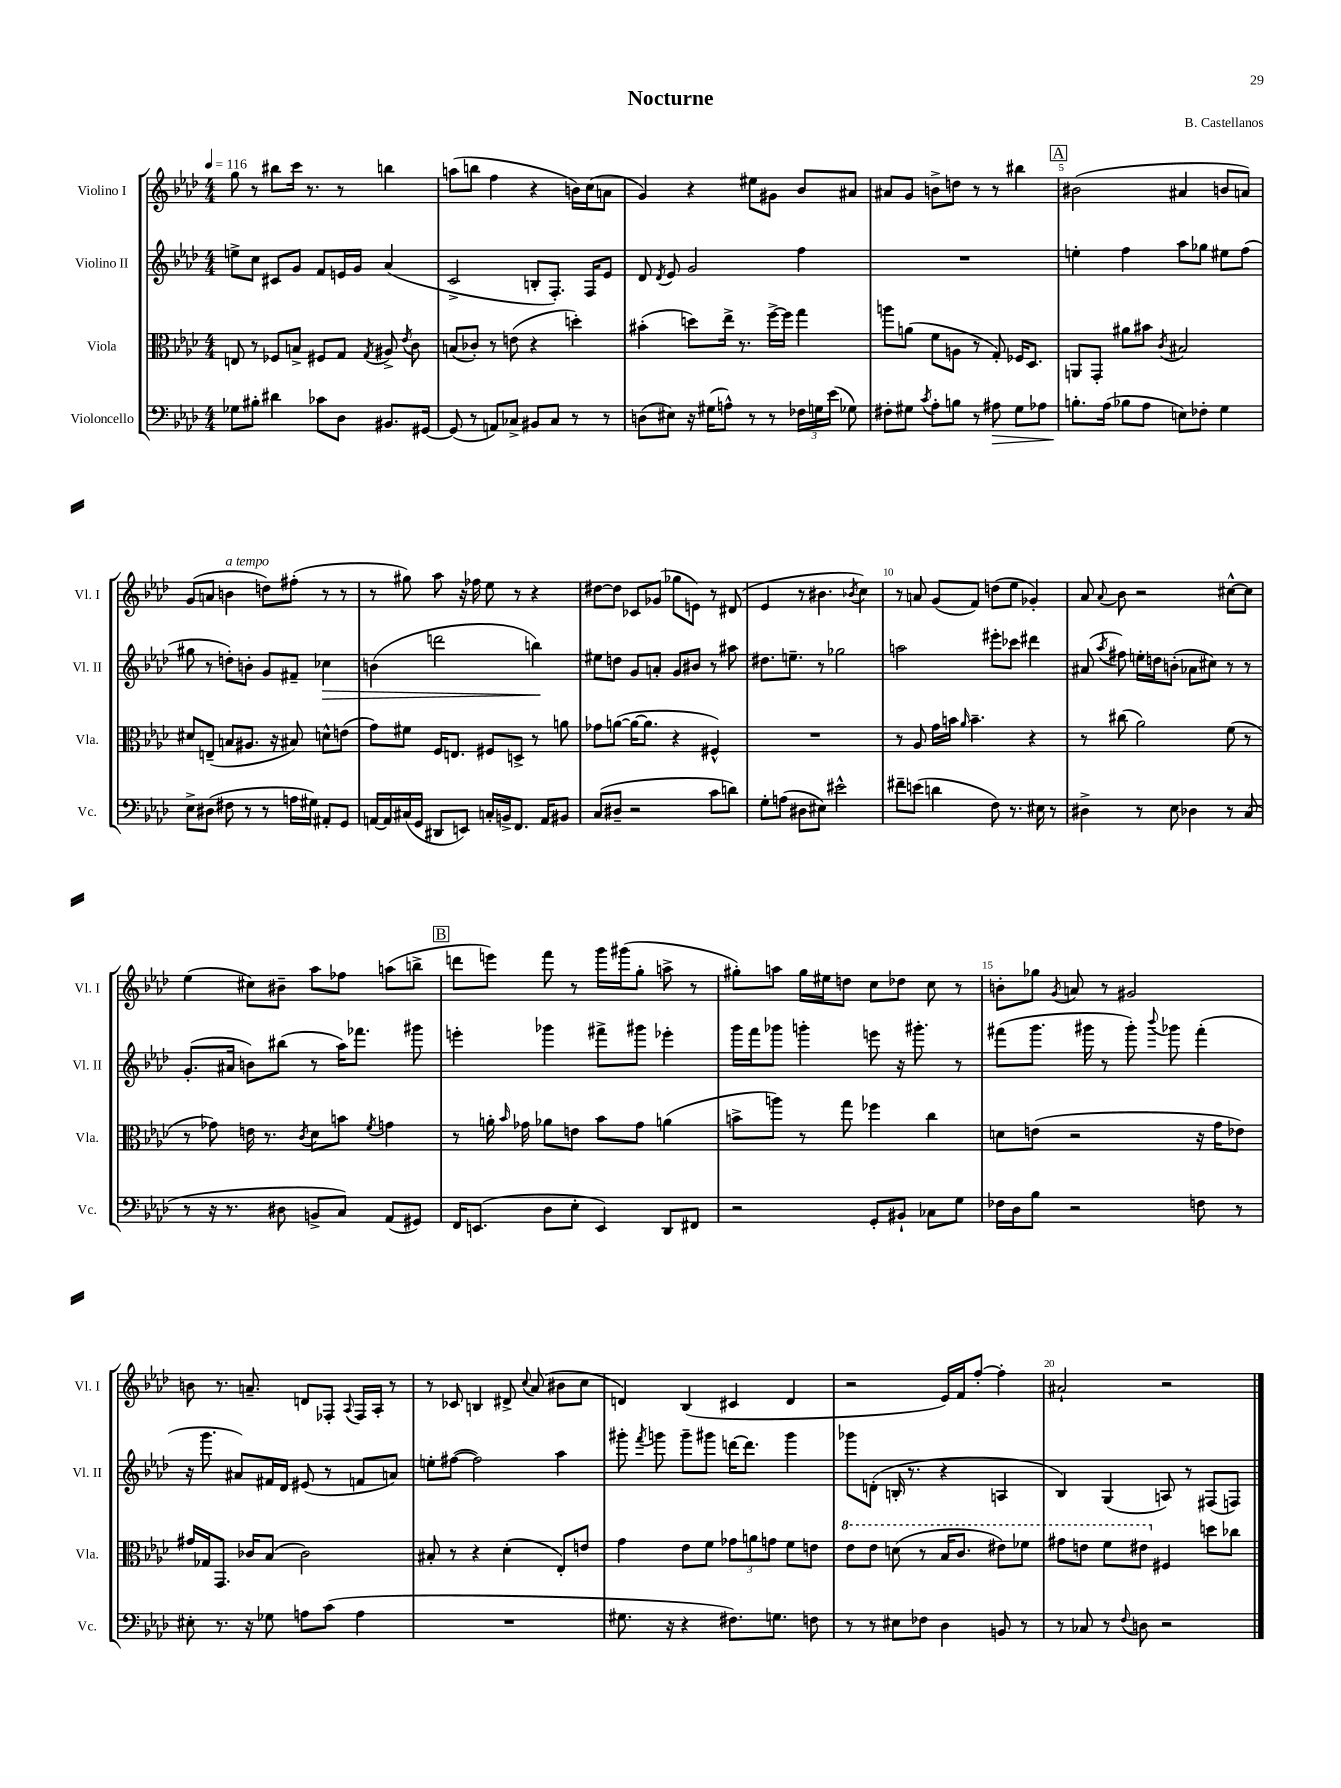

**kern	**kern	**kern	**kern
*staff4	*staff3	*staff2	*staff1
*clefF4	*clefC3	*clefG2	*clefG2
*k[b-e-a-d-]	*k[b-e-a-d-]	*k[b-e-a-d-]	*k[b-e-a-d-]
*M4/4	*M4/4	*M4/4	*M4/4
*MM116	*MM116	*MM116	*MM116
8G-\L	8E/	8ee^\L	8gg\
8B#'\J	8r	8cc\J	8r
4d#\	8F-/L	8c#/L	8bb#\L
.	8B^/J	8g/J	16ccc\Jk
.	.	.	8.r
8c-\L	8F#/L	8f/L	.
8D-\J	8G/J	16e/L	8r
.	.	16g/JJ	.
.	8qG/	.	.
8.BB#/L	8A#^/	(4a-/	4bb\
.	8qe-/	.	.
.	8c\	.	.
[16GG#/Jk	.	.	.
=	=	=	=
(8GG#/]	(8B/L	2c^/	(8aa\L
8r	8c-'/J)	.	8bb\J
8AA/L)	8r	.	4ff\
8C-^/J	(8e\	.	.
8BB#/L	4r	8B'/L	4r
8C-/J	.	8.F'/J)	.
8r	4dd'\)	.	16b\LL)
.	.	16F/LK	(16cc\J
8r	.	8e-/J	8a\J
=	=	=	=
(8D\L	(4b#'\	8d-/	4g/)
.	.	8qd-/	.
8E#\J)	.	8e-/	.
16r	8dd\L)	2g/	4r
(16G#\LK	.	.	.
8A^^\J)	16ee-^\Jk	.	.
.	8.r	.	.
8r	.	.	8ee#\L
8r	[16ff^\LL	.	8g#\J
.	16ff\]JJ	.	.
24F-\LL	4gg\	4ff\	8b-/L
24G\	.	.	.
(24e-\JJ	.	.	.
8G-\)	.	.	8a#/J
=	=	=	=
8F#'\L	8aa\L	1r	8a#/L
8G#\J	(8a\J	.	8g/J
8qc/	.	.	.
8A-'\L	8f\L	.	8b^\L
8B\J	8A\J	.	8dd\J
8r	8r	.	8r
8A#\	8G'/)	.	8r
8G#\L	16F-/LK	.	4bb#\
.	8.D-/J	.	.
8A-\J	.	.	.
=	=	=	=
8.B'\L	8AA/L	4ee'\	(2b#\
.	8GG'/J	.	.
(16A-\Jk	.	.	.
8B-\L	8a#\L	4ff\	.
8A-\J	8b#\J	.	.
.	8qc/	.	.
8E\L)	2B#/	8aa-\L	4a#/
8F-'\J	.	8gg-\J	.
4G\	.	8ee#\L	8b/L
.	.	(8ff\J	8a/J)
=	=	=	=
8E-^\L	8d#/L	8gg#\	(8g/L
(8D#\J	(8E~/J	8r	8a/J
8F#\	8B/L	8dd'\L)	4b\
8r	8.A#/J	8b'\J	.
8r	.	8g/L	8dd\L)
.	16r	.	.
16A\LL	8B#/)	8f#~/J	(8ff#'\J
16G#\JJ)	.	.	.
8AA#'/L	8d^^\L	4cc-\	8r
8GG/J	(8e\J	.	8r
=	=	=	=
[16AA/LL	8g\L)	(4b\	8r
16AA/]	.	.	.
(16C#/	8f#\J	.	8gg#\)
16GG/JJ	.	.	.
8DD#/L	16F/LK	2ddd\	8aa-\
.	8.E/J	.	.
8EE/J)	.	.	16r
.	.	.	16ff-\
16C'/LL	8F#/L	.	8ee-\
16BB^/J	.	.	.
8.FF/J	8D^/J	.	8r
.	8r	4bb\)	4r
16AA/LK	.	.	.
8BB#/J	8a\	.	.
=	=	=	=
(8C/L	8g-\L	8ee#\L	[8dd#\L
8D#~/J	([8a\J	8dd\J	8dd#\]J
2r	16a\_LK	8g/L	8c-/L
.	8.a\]J	.	.
.	.	8a'/J	(8g-/J
.	4r	8g/L	8gg-\L
.	.	8b#/J	8e\J)
8c\L	4F#^^/)	8r	8r
8d\J)	.	8aa#\	(8d#/
=	=	=	=
8G'\L	1r	8.dd#\L	4e-/
(8A\J	.	.	.
.	.	8.ee~\J	.
8D#\L	.	.	8r
8E#\J)	.	8r	4.b#\
2e#^^\	.	2gg-\	.
.	.	.	8qb-/
.	.	.	4cc\)
=	=	=	=
8f#~\L	8r	2aa\	8r
(8e\J	8A-/	.	8a/
4d\	16g\LL	.	(8g/L
.	16b\JJ	.	.
.	16qqa-/	.	.
.	4.b~\	.	8f/J)
8F\)	.	8eee#'\L	(8dd\L
8.r	.	8ccc-\J	8ee-\J
.	4r	4ddd#\	4g-'/)
16E#\	.	.	.
8r	.	.	.
=	=	=	=
4D#^\	8r	(8a#/	8a-/
.	.	8qaa-/	8qqa-/
.	(8cc#\	8ff#\)	8b-\
8r	2a-\)	16ee'\LL	2r
.	.	16dd\J	.
8E-\	.	(8b'\J	.
4D-\	.	8a-\L	.
.	.	8cc#\J)	.
8r	(8f\	8r	[8cc#^^\L
(8C/	8r	8r	8cc#\]J
=	=	=	=
8r	8r	(8.g'/L	(4ee-\
16r	8g-\)	.	.
8.r	.	16a#/Jk	.
.	16e\	8b\L)	8cc#\L)
.	8.r	.	.
8D#\	.	(8bb#\J	8b#~\J
.	8qc/	.	.
8BB^/L	8d-\L	8r	8aa-\L
8C/J)	8b\J	16aa-\LK)	8ff-\J
.	.	8.fff-\J	.
.	8qf/	.	.
(8AA-/L	4g\	.	(8aa\L
8GG#/J)	.	8ggg#\	8bb^\J
=	=	=	=
16FF/LK	8r	4eee'\	8ddd\L
(8.EE/J	.	.	.
.	16a'\	.	8eee\J)
.	16qqb-/	.	.
.	16g-\	.	.
8D-\L	8a-\L	4ggg-\	8fff\
8E-'\J	8e\J	.	8r
4EE/)	8b-\L	8fff#^\L	16ggg\LL
.	.	.	(16ggg#\J
.	8g-\J	8ggg#\J	8gg'\J
8DD-/L	(4a\	4eee-'\	8aa^\
8FF#/J	.	.	8r
=	=	=	=
2r	8b^\L	16ggg\LL	8gg#'\L)
.	.	16fff\J	.
.	8aa\J)	8ggg-\J	8aa\J
.	8r	4ggg'\	16gg#\LL
.	.	.	16ee#\J
.	8gg\	.	8dd\J
8GG'/L	4ff-\	8eee\	8cc\L
8BB#`/J	.	16r	8dd-\J
.	.	8.ggg#'\	.
8C-\L	4cc\	.	8cc\
8G\J	.	8r	8r
=	=	=	=
16F-\LL	8d\L	(8fff#\L	8b'\L
16D-\J	.	.	.
8B-\J	(8e\J	8.ggg\J	8gg-\J
.	.	.	8qg/
2r	2r	.	8a/
.	.	16ggg#\	.
.	.	8r	8r
.	.	8ggg#'\)	2g#/
.	.	8qqbbb-/	.
.	.	8ggg-\	.
8F\	16r	(4fff#'\	.
.	16g\LK	.	.
8r	8e-\J)	.	.
=	=	=	=
8E#'\	16g#/LL	16r	8b\
.	16G-/J	8.ggg\	.
8.r	8.GG/J	.	8.r
.	.	8a#/L)	.
16r	16c-/LK	.	8.a~/
8G-\	(8B-/J	16f#/L	.
.	.	16d-/JJ	.
8A\L	2c-\)	(8e#/	8d/L
(8c\J	.	8r	8F-'/J
.	.	.	8qqA-/
4A\	.	8f/L	16F-/LL
.	.	.	16A-'/JJ
.	.	8a/J)	8r
=	=	=	=
1r	8B#'/	8ee'\L	8r
.	8r	([8ff#\J	8c-/
.	4r	2ff#\])	4B/
.	(4d-'\	.	8d#^/
.	.	.	8qqcc/
.	.	.	(8a-/
.	8E-'/L)	4aa-\	8b#\L
.	8e/J	.	8cc\J
=	=	=	=
8.G#\	4g\	8ggg#'\	4d/)
.	.	8qfff/	.
.	.	8ggg\	.
16r	.	.	.
4r	8e-\L	8ggg~\L	(4B-/
.	8f\J	8ggg#\J	.
8.F#\L)	12g-\L	[16ddd\LK	4c#/
.	.	8.ddd\]J	.
.	12a\	.	.
.	12g\J	.	.
8.G\J	.	.	.
.	8f\L	4ggg#\	4d/
8F\	8e\J	.	.
=	=	=	=
8r	8ee-\L	8ggg-\L	2r
8r	8ee-\J	(8d'\J	.
8E#\L	(8dd\	16B'/	.
.	.	8.r	.
8F-\J	8r	.	.
4D-\	16b-/LK	4r	16e-/LL)
.	8.cc/J	.	16f/J
.	.	.	[8ff'/J
8BB/	8ee#\L)	4A/	4ff'\]
8r	8ff-\J	.	.
=	=	=	=
8r	8gg#\L	4B-/)	2a#`/
8C-/	8ee\J	.	.
8r	8ff\L	(4G/	.
8qqF/	.	.	.
8D\	8ee#\J	.	.
2r	4F#/	8A/)	2r
.	.	8r	.
.	8dd\L	(8F#/L	.
.	8cc-\J	8F/J)	.
==	==	==	==
*-	*-	*-	*-
